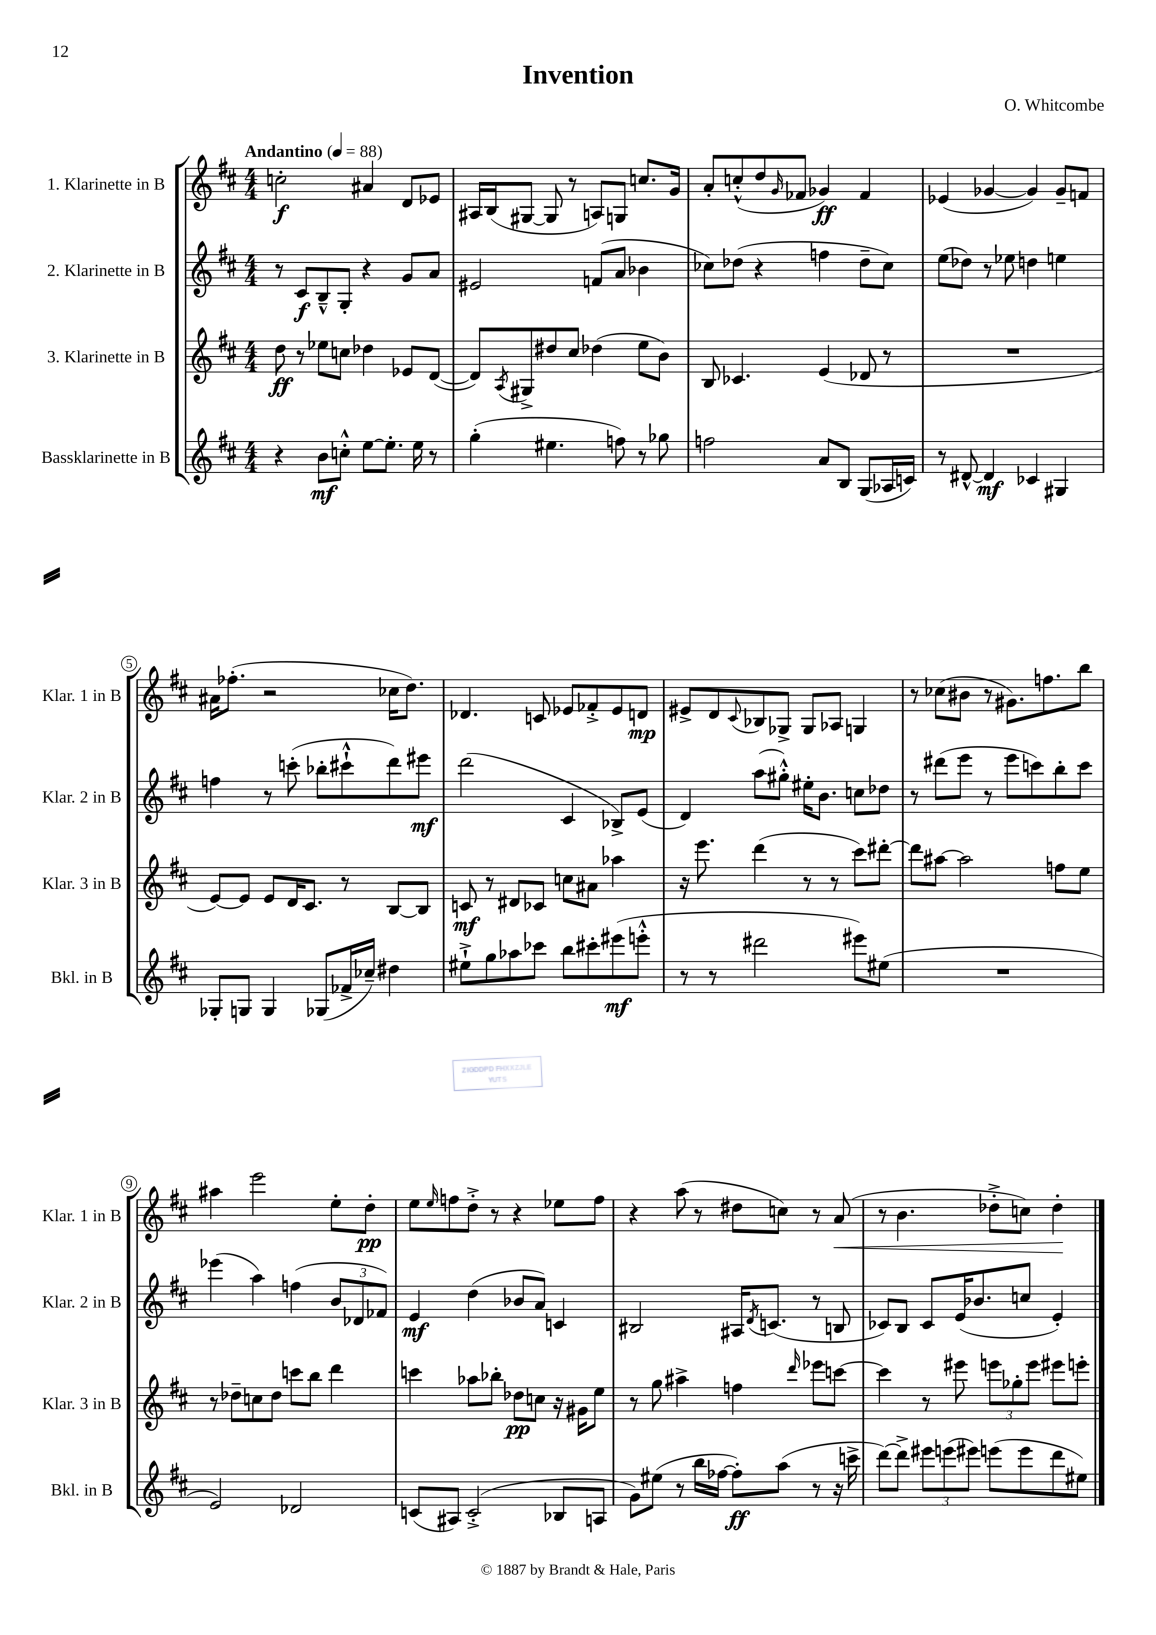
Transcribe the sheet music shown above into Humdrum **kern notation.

**kern	**kern	**kern	**kern
*staff4	*staff3	*staff2	*staff1
*clefG2	*clefG2	*clefG2	*clefG2
*k[f#c#]	*k[f#c#]	*k[f#c#]	*k[f#c#]
*M4/4	*M4/4	*M4/4	*M4/4
*MM88	*MM88	*MM88	*MM88
4r	8dd\	8r	2cc'\
.	8r	8c#/L	.
8b\L	8ee-\L	8B~^^/	.
8cc'^^\J	8cc\J	8G'/J	.
[8ee\L	4dd-\	4r	4a#/
8.ee'\]J	.	.	.
.	8e-/L	8g/L	8d/L
16ee\	.	.	.
8r	([8d/J	8a/J	8e-/J
=	=	=	=
(4gg'\	8d/]L)	2e#/	16A#/LL
.	.	.	(16B/J
.	8qA/	.	.
.	8G#^/	.	[8G#/J
4.ee#\	8dd#/	.	8G#/]
.	8cc#/J	.	8r
.	(4dd-\	(8f/L	8A/L)
8ff\)	.	8a/J	8G/J
8r	8ee\L	4b-\	8.cc/L
8gg-\	8b\J)	.	.
.	.	.	16g/Jk
=	=	=	=
2ff\	8B/	8cc-\L)	8a'/L
.	4.c-/	(8dd-\J	(8cc'^^/
.	.	4r	8dd/
.	.	.	16qqg/
.	.	.	8f-/J
8a/L	(4e/	4ff\	4g-/)
8B/J	.	.	.
(8G/L	8d-/	8dd-~\L	4f-/
16A-/L	8r	8cc-\J)	.
16c/JJ)	.	.	.
=	=	=	=
8r	1r	(8ee\L	(4e-/
[8d#^^/	.	8dd-\J)	.
4d#/]	.	8r	[4g-/
.	.	8ee-\	.
4c-/	.	4dd\	4g-/])
4G#/	.	4ee\	8g-~/L
.	.	.	8f/J
=	=	=	=
8G-'/L	[8e/L)	4ff\	16a#\LK
.	.	.	(8.ff-'\J
8G/J	8e/]J	.	.
4G/	8e/L	8r	2r
.	16d/K	(8ccc'\	.
.	8.c#/J	.	.
(8G-/L	.	8bb-'\L	.
16f-^/L	8r	8ccc#`^^\	.
16cc-~/JJ)	.	.	.
4dd#\	[8B/L	8ddd\)	16cc-\LK
.	.	.	8.dd\J)
.	8B/]J	8eee#\J	.
=	=	=	=
8ee#`^\L	8c/	(2ddd\	4.d-/
8gg\	8r	.	.
8aa-\	8d#/L	.	.
8ccc-\J	8c-/J	.	8c/
8bb\L	8cc\L	4c#/	8e-/L
8ccc#'\	8a#\J	.	8f-'^/
(8eee#\	4aa-\	8B-^/L)	8e-/
8eee'^^\J	.	(8e/J	8d/J
=	=	=	=
8r	16r	4d/)	8e#^/L
.	8.eee\	.	.
8r	.	.	8d/
.	.	.	8qqc#/
2ddd#\	(4ddd\	(8aa\L	8B-/
.	.	8gg#'^^\J)	8G-^/J
.	8r	16ee#'\LK	8G-/L
.	.	8.b\J	.
.	8r	.	8A-/J
8eee#\L)	8ccc#\L)	8cc\L	4G/
(8ee#\J	[8ddd#'\J	8dd-\J	.
=	=	=	=
1r	8ddd#\]L	8r	8r
.	[8aa#\J	(8ddd#\L	(8cc-\L
.	2aa#\]	8eee\J	8b#\J
.	.	8r	8r
.	.	8eee\L	8.g#\L)
.	.	8ccc\)	.
.	.	.	8.ff\
.	8ff\L	8bb'\	.
.	8ee\J	8ccc\J	8bb\J
=	=	=	=
2e/)	8r	(4eee-\	4aa#\
.	8dd-~\L	.	.
.	8cc\	4aa\)	2eee\
.	8dd-\J	.	.
2d-/	8ccc\L	(4ff\	.
.	8bb\J	.	.
.	4ddd\	12b/L	8ee'\L
.	.	12d-/	.
.	.	.	8dd'\J
.	.	12f-/J)	.
=	=	=	=
(8c/L	4ccc\	4e/	8ee\L
.	.	.	16qqee/
8A#/J)	.	.	8ff\
(2c'^/	8aa-\L	(4dd\	8dd'^\J
.	8bb-'\J	.	8r
.	8dd-\L	8b-/L	4r
.	8cc\J	8a/J)	.
8B-/L	16r	4c/	8ee-\L
.	16g#\LK	.	.
8A/J	8ee\J	.	8ff\J
=	=	=	=
8g\L)	8r	2B#/	4r
(8ee#\J	8gg\	.	.
8r	4aa#^\	.	(8aa\
16bb\LL	.	.	8r
[16ff-\JJ	.	.	.
8ff-'\]L)	4ff\	16A#/LK	8dd#\L
.	.	8qd/	.
.	.	(8.c/J	.
(8aa\J	.	.	8cc\J)
.	16qqddd/	.	.
8r	8eee-\L	8r	8r
16r	[8ccc\J	8B/	(8a/
16ccc^\	.	.	.
=	=	=	=
[8ddd\L)	4ccc\]	8c-/L)	8r
8ddd^\]J	.	8B/J	4.b\
12eee#\L	8r	8c-/L	.
(12eee\	.	.	.
.	8eee#\	(16e/K	.
12eee#\J)	.	.	.
.	.	8.b-/	.
(8eee\L	12eee\L	.	8dd-'^\L
.	12gg-'\	.	.
8eee\	.	8cc/J	8cc\J)
.	12eee\J	.	.
8ddd\	8eee#\L	4e'/)	4dd-'\
8ee#\J)	8eee'\J	.	.
==	==	==	==
*-	*-	*-	*-
